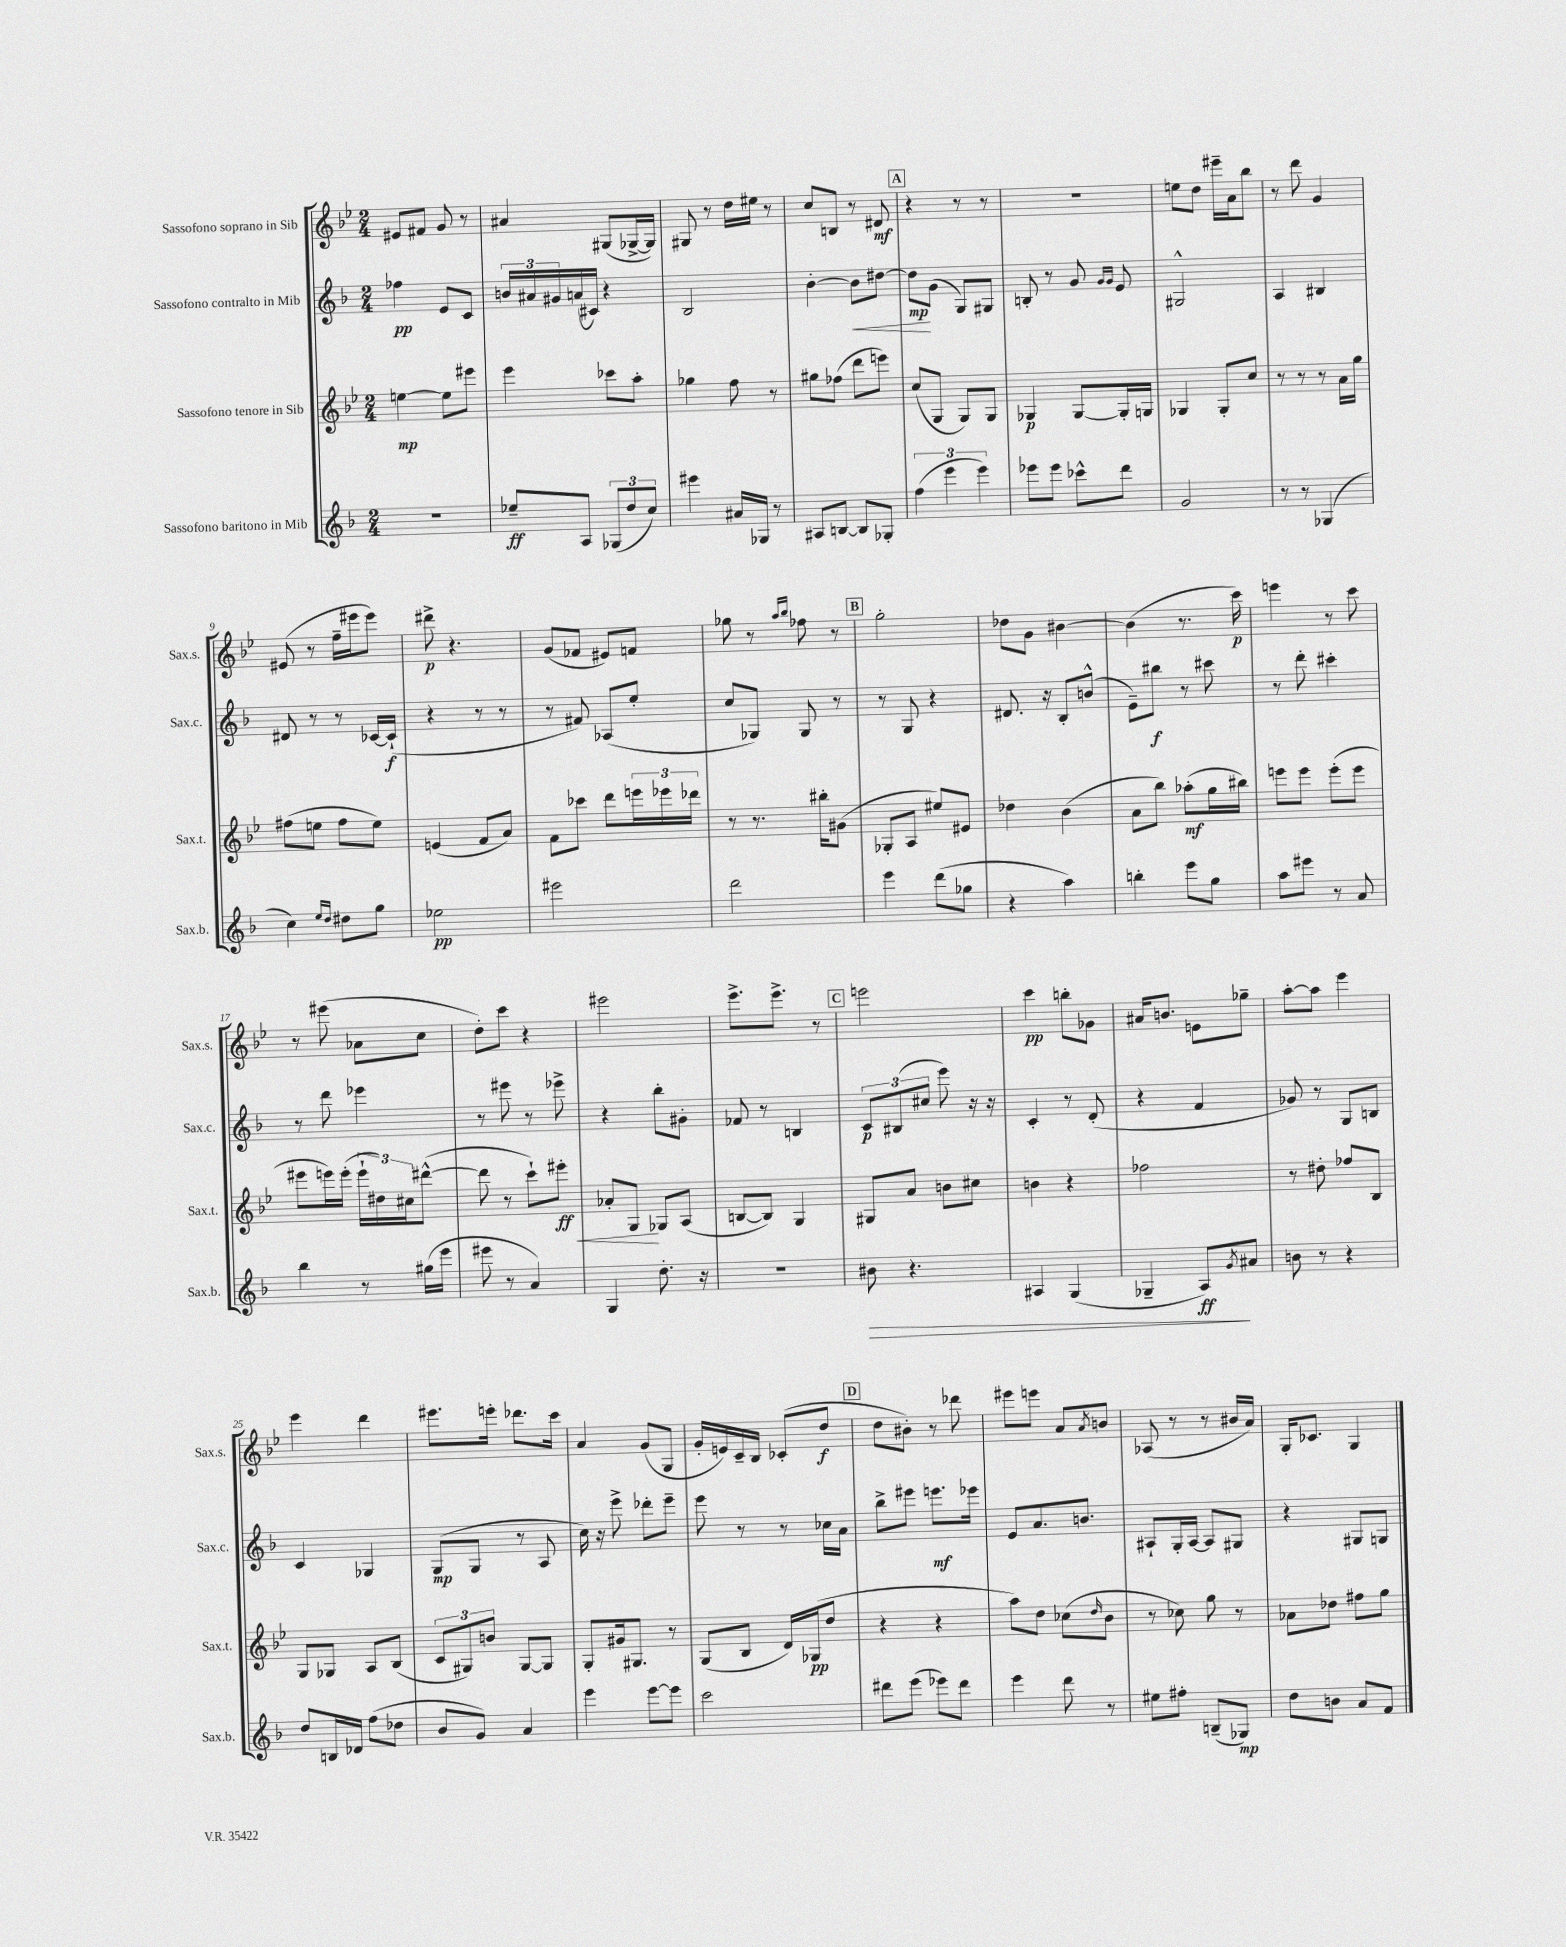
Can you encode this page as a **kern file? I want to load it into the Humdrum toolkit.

**kern	**kern	**kern	**kern
*staff4	*staff3	*staff2	*staff1
*clefG2	*clefG2	*clefG2	*clefG2
*k[b-]	*k[b-e-]	*k[b-]	*k[b-e-]
*M2/4	*M2/4	*M2/4	*M2/4
2r	[4ee	4ff-	8e#
.	.	.	8f#
.	8ee]	8e	8g
.	8eee#	8c	8r
=	=	=	=
8ee-~	4eee-	24b	4a#
.	.	24a#	.
.	.	24g#	.
8A	.	(16a	.
.	.	16c#)	.
(12G-	8ccc-	4r	(8G#
12dd	.	.	.
.	8aa'	.	[16G-^
12cc)	.	.	.
.	.	.	16G-])
=	=	=	=
4eee#	4gg-	2B-	8G#
.	.	.	8r
16a#	8ff	.	16dd
16G-	.	.	16ee#
8r	8r	.	8r
=	=	=	=
8A#	8gg#	[4b-'	8cc
[8B	(8ff-	.	8B
8B]	8ddd	8b-]	8r
8G-'	8eee)	[8dd#	8d#
=	=	=	=
(6ff	(8cc	8dd#]	4r
.	8G	(8g	.
6eee	.	.	.
.	8G)	8G)	8r
6eee)	.	.	.
.	8G	8G#	8r
=	=	=	=
8eee-	4G-	8B'	2r
8eee-	.	8r	.
8ccc-^^	[8G-	8g	.
.	.	16qqg	.
.	.	16qqg	.
8ddd	16G-']	8e	.
.	16G	.	.
=	=	=	=
2g	4G-	2G#^^	8ee
.	.	.	8dd
.	8G-'	.	16eee#~
.	.	.	16a
.	8cc	.	8bb-
=	=	=	=
8r	8r	4A	8r
8r	8r	.	8ddd
(4G-	8r	4B#	4g
.	16a	.	.
.	16gg	.	.
=	=	=	=
4cc)	(8ff#	8d#	(8e#
.	8ee	8r	8r
16qqee	.	.	.
16qqdd	.	.	.
8dd#	8ff#	8r	16ff~
.	.	.	16eee#
8gg	8ee)	[16c-	8eee#)
.	.	(16c-`]	.
=	=	=	=
2ee-	(4e	4r	8ddd#^
.	.	.	4.r
.	8f	8r	.
.	8a)	8r	.
=	=	=	=
2eee#	8f	8r	(8g
.	8ccc-	8f#)	8f-
.	8ddd	(8A-	8e#)
.	24eee	8ee'	8f
.	24eee-	.	.
.	24ddd-	.	.
=	=	=	=
2ddd	8r	8cc	8gg-
.	8.r	8G-)	8r
.	.	.	16qqaa
.	.	.	16qqbb-
.	.	8G-	8ff-
.	16bb#'	.	.
.	(8g#	8r	8r
=	=	=	=
4eee	8G-'	8r	2gg'
.	8A	8G	.
(8ddd	8ee#)	4r	.
8gg-	8e#	.	.
=	=	=	=
4r	4dd-	8.d#	8dd-
.	.	.	8g
.	.	16r	.
4aa)	(4b-	8B-'	[4b#
.	.	(8b^^	.
=	=	=	=
4bb'	8a	8e~)	(4b#]
.	8bb-)	8bb#	.
8eee	(8aa-'	8r	8.r
8gg	16gg	8ccc#	.
.	16bb#)	.	16ccc)
=	=	=	=
8aa	8eee	8r	4eee
8eee#	8eee	8ddd'	.
8r	(8eee'	4ccc#'	8r
8a	8eee	.	8ccc
=	=	=	=
4bb-	8eee#	8r	8r
.	16eee)	8ddd	(8eee#
.	(16eee'	.	.
8r	24eee`	4eee-	8a-
.	24dd#)	.	.
.	24cc#	.	.
(16gg#	([8ddd#^^	.	8cc
16eee	.	.	.
=	=	=	=
8eee#	8ddd#]	8r	8dd')
8r	8r	8eee#	8ccc
4a)	8ccc`)	8r	4r
.	8eee#'	8eee-^	.
=	=	=	=
4G	8a-'	4r	2eee#
.	8G	.	.
8.dd'	8G-	8bb-'	.
.	(8A	8g#'	.
16r	.	.	.
=	=	=	=
2r	[8B	8f-	8.eee-^
.	8B])	8r	.
.	.	.	8.eee-^
.	4G	4B	.
.	.	.	8r
=	=	=	=
8b#	8G#	12c	2eee
.	.	(12B#	.
4.r	8a	.	.
.	.	12cc#	.
.	8b	8eee)	.
.	8cc#	16r	.
.	.	16r	.
=	=	=	=
4A#	4b	4c'	4ccc
(4G	4r	8r	8bb'
.	.	(8d'	8g-
=	=	=	=
4G-~	2ff-	4r	16a#
.	.	.	8.b
8A)	.	4f	8e
8qg	.	.	.
8a#	.	.	8gg-~
=	=	=	=
8b	8r	8g-)	[8aa'
8r	8dd#'	8r	8aa]
4r	8ff-	8G	4eee-
.	8B-	8B	.
=	=	=	=
8dd	8G	4c	4eee-
16B	8G-	.	.
16d-	.	.	.
(8ff	8A	4G-	4ddd
8dd-	(8B-	.	.
=	=	=	=
8b-	12c	(8G	8.eee#
.	12G#)	.	.
8g)	.	8G	.
.	12b	.	.
.	.	.	16eee'
4a	[8G#	8r	8.ddd-
.	8G#]	8A	.
.	.	.	16ccc
=	=	=	=
4eee	8G'	16cc)	4a
.	.	16r	.
.	16g#	8eee^	.
.	8.G#	.	.
[8eee	.	8ddd-'	(8g
8eee]	8r	8eee~	8G
=	=	=	=
2ccc	(8G	8eee	16g'
.	.	.	16e)
.	8B-	8r	16c~
.	.	.	16B-
.	16d)	8r	(8c-'
.	(16G-	.	.
.	8dd	16cc-	8dd
.	.	16a	.
=	=	=	=
8ddd#	4r	8bb-^	8dd
(8eee	.	8eee#	8b#')
8eee-)	4r	8.eee	8r
8ddd#	.	.	8ddd-
.	.	16eee-	.
=	=	=	=
4eee	8aa)	8e	8eee#
.	8dd	8.a	8eee
8ddd	(8cc-	.	8a
.	.	8.b	.
.	16qqdd	.	8qa
8r	8b-	.	8b
=	=	=	=
8ee#	8r	8A#`	(8A-
8ff#'	8cc-)	16G'	8r
.	.	[16A#	.
(8B~	8gg	8A#]	8r
8G-)	8r	8G#	16b#
.	.	.	16a)
=	=	=	=
8dd	8a-	4r	16G'
.	.	.	8.c-
8b	8dd-	.	.
8a	8ff#	8G#	4G
8f	8gg	8G	.
==	==	==	==
*-	*-	*-	*-
